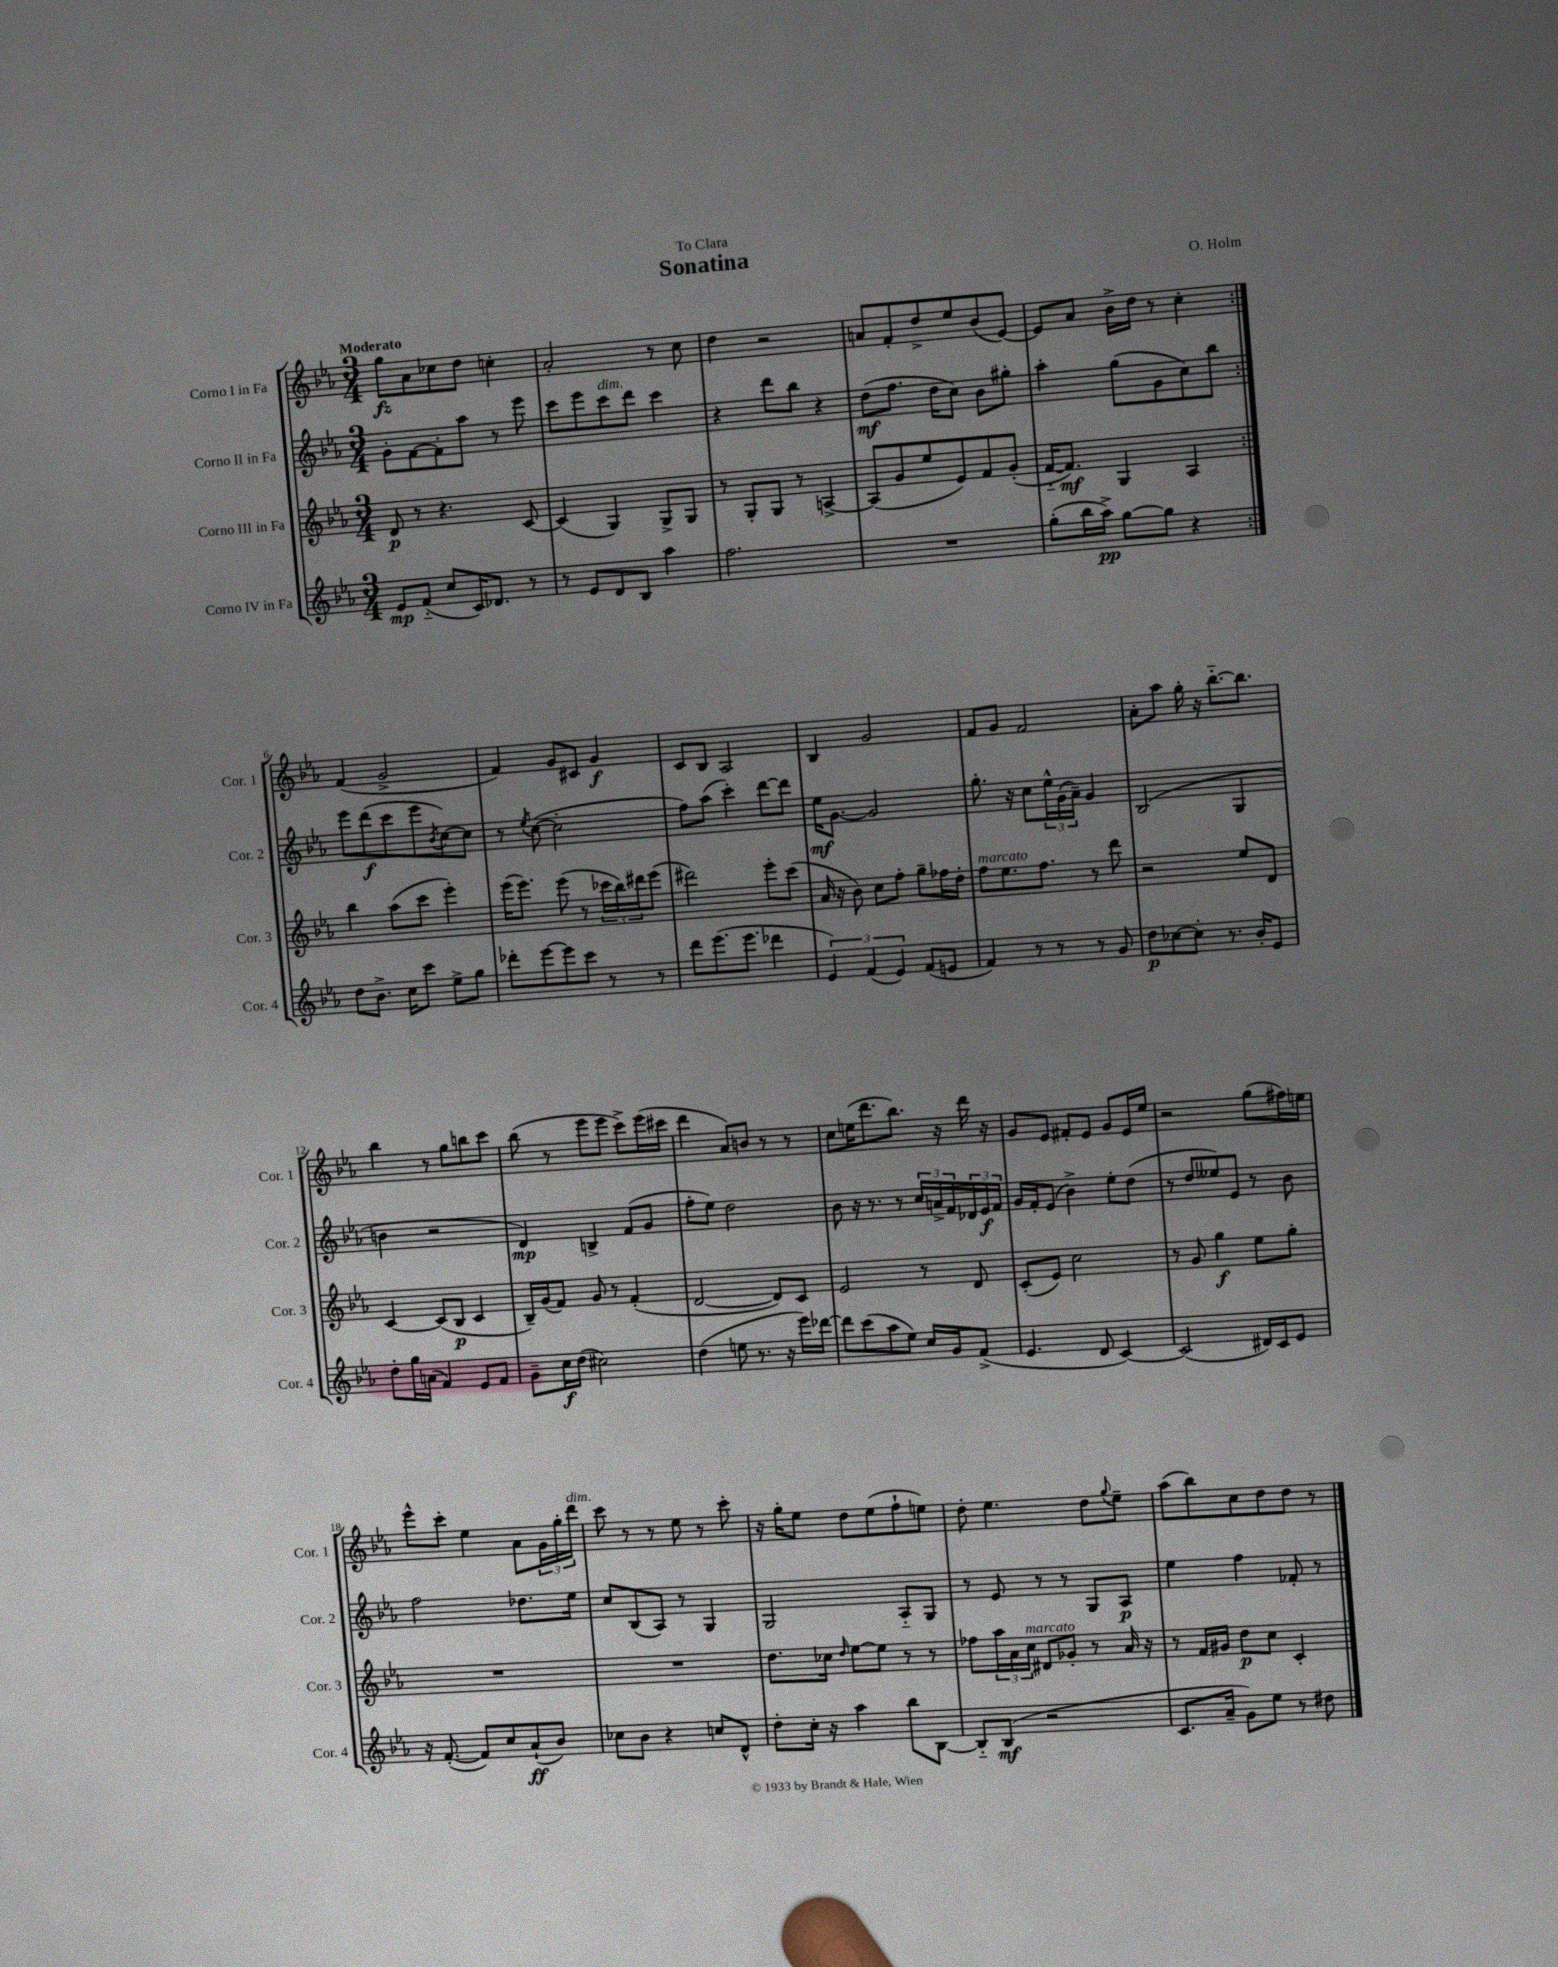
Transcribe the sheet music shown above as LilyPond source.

\header { title = "Sonatina" composer = "O. Holm" dedication = "To Clara" }
<<
\new StaffGroup <<
\new Staff = "s0" \with { instrumentName = "Corno I in Fa" shortInstrumentName = "Cor. 1" } {
    \clef treble \key ees \major \numericTimeSignature \time 3/4 \tempo "Moderato"
    \repeat volta 2 { g''8\fz aes'8 ces''8 d''8 c''4-. |
    aes'2-. r8 c''8 |
    d''4 r2 |
    a'8 f'8-. d''8-> ees''8 bes'8( ees'8~) |
    ees'8 aes'8 bes'16-> d''16 r8 c''4-. | }
    f'4( g'2-> |
    f'4) g'8 cis'8 g'4\f |
    c'8 bes8 aes2 |
    bes4 g'2 |
    f'8 g'8 f'2 |
    aes'8-. aes''8 g''16-. r16 bes''8.~-_ bes''8. |
    bes''4 r8 g''8 b''8 c'''8 |
    bes''8( r8 ees'''8 ees'''8 c'''8->) ees'''16( cis'''16 |
    d'''4 aes'8) b'8 r8 r8 |
    c''8 e''16( d'''8. bes''8.) r16 d'''16 r16 |
    g'8 ees'8 fis'8-. ees'8 g'8 ees'16 ees''16 |
    r2 g''8( fis''16) e''16 |
    ees'''8-^ c'''8-. ees''4 aes'8 \tuplet 3/2 { g'16 g''16-. d'''16^\markup { \italic "dim." } } |
    c'''8 r8 r8 ees''8 r8 c'''8-. |
    r16 g''16-. ees''8 d''8 ees''8( f''8-! e''8) |
    d''8-. ees''4. d''8 \appoggiatura { g''8 } ees''8-- |
    aes''8( bes''8) c''8 d''8 d''8 r8 \bar "|." |
}
\new Staff = "s1" \with { instrumentName = "Corno II in Fa" shortInstrumentName = "Cor. 2" } {
    \clef treble \key ees \major \numericTimeSignature \time 3/4
    \repeat volta 2 { g'8-. f'8~ f'8-. aes''8 r8 ees'''8 |
    c'''8 ees'''8 c'''8^\markup { \italic "dim." } d'''8 c'''4 |
    r4 d'''8 bes''8 r4 |
    d''8\mf( f''8. d''16 c''8) bes'8 gis''8-. |
    aes''4-. g''8( g'8 c''8) bes''8 | }
    ees'''8 d'''8\f( c'''8 ees'''8 \acciaccatura { bes'8 } c''8~) c''8 |
    r8 \acciaccatura { ees''8 } c''8~( c''2-. |
    f''8) aes''8( c'''4-.) d'''8~ d'''8 |
    ees''16\mf g'8.~ g'2 |
    g''8.-. r16 c''8 \tuplet 3/2 { ees''16-^ g'16( aes'16--) } g'4 |
    bes2( g4 |
    b'4 r2 |
    d'4\mp) b4-> f'8( g'8 |
    f''8-. ees''8) d''2 |
    bes'8 r16 r8. r8 \tuplet 3/2 { c''16 a'16-> f'16 } \tuplet 3/2 { des'16 ees'16\f f'16 } |
    g'16 f'16-. ees'8( bes'4->) ees''8-. d''8( |
    r8 d''8 eeses''8) ees'8 r8 bes'8 |
    f''2 des''8. ees''16 |
    c''8 bes8( aes8) r8 g4 |
    g2 aes8-_ g8 |
    r8 ees'8 r8 r8 g8 aes8\p |
    ees''4 f''4 fes'8-. r8 \bar "|." |
}
\new Staff = "s2" \with { instrumentName = "Corno III in Fa" shortInstrumentName = "Cor. 3" } {
    \clef treble \key ees \major \numericTimeSignature \time 3/4
    \repeat volta 2 { d'8\p r8 r4. c'8~ |
    c'4( g4) g8-> g8 |
    r8 g8-. g8 r8 a4~-> |
    a8( g'8 ees''8 ees'8) f'8 g'8-.( |
    f'16~-_ f'8.\mf) g4 aes4 | }
    bes''4 aes''8( c'''8 ees'''4-.) |
    ees'''16( ees'''8.) ees'''8( r8 \tuplet 3/2 { ces'''16 bes''16) dis'''16 } ees'''8( |
    dis'''2) ees'''8-. c'''8( |
    aes'16 r16 bes'8) c''8 f''8-. g''8-- fes''16 d''16-. |
    f''8^\markup { \italic "marcato" } ees''8. f''8. r8 d'''8 |
    r2 ees''8 d'8 |
    c'4~ c'8( bes8\p c'4 |
    bes16--) g'16( f'8) g'8 r8 f'4-.( |
    d'2~ d'8) c'8 |
    ees'2 r8 d'8 |
    c'8-.( ees'8) c''2 |
    r8 g'8 g''4\f ees''8 g''8-. |
    R2. |
    R2. |
    d''8. ces''16 \grace { d''16 } ees''8~ ees''8 r8 r8 |
    fes''8 \tuplet 3/2 { aes''16 aes'16 c''16^\markup { \italic "marcato" } } dis'8 ges'8-. r8 aes'16 r16 |
    r8 f'16 gis'16 d''8\p c''8 c'4-. \bar "|." |
}
\new Staff = "s3" \with { instrumentName = "Corno IV in Fa" shortInstrumentName = "Cor. 4" } {
    \clef treble \key ees \major \numericTimeSignature \time 3/4
    \repeat volta 2 { ees'8\mp f'8-_( c''8 c'16) des'8. r8 |
    r8 ees'8 d'8 bes8 aes''4 |
    f''2. |
    R2. |
    g''8-.( bes''16 aes''16->\pp) g''8~ g''8 r4 | }
    d''8 bes'8.-> c''16 c'''8 ees''8-> g''8 |
    des'''8-. ees'''8~ ees'''8 c'''8 r8 r8 |
    d'''8 ees'''8.( ees'''8. des'''4 |
    \tuplet 3/2 { ees'4) f'4( ees'4) } f'8( e'8 |
    f'4) r8 r8 r8 g'8 |
    d''8\p ces''8~ ces''8-. r8. bes'16-. ees'8 |
    d''8-. g''16 a'16( f'4) ees'8 f'8 |
    g'8-- c''16\f d''16( cis''2) |
    d''4( e''8 r8. r16 ees'''16) des'''16~ |
    des'''8 c'''8( aes''8 ees''8) c''16 g'16 f'8->( |
    ees'4. d'8 c'4~) |
    c'2( dis'16) c'16 ees'8 |
    r16 f'8.~-.( f'8) c''8 aes'8-!\ff( bes'8) |
    ces''8 bes'8 r4 c''8 d'8-^ |
    d''8-. c''16-. r16 aes''4 bes''8 bes8~ |
    bes8-_ bes8\mf( r2 |
    c'8. aes'16-- g'8) ees''8 r8 dis''8 \bar "|." |
}
>>
>>
